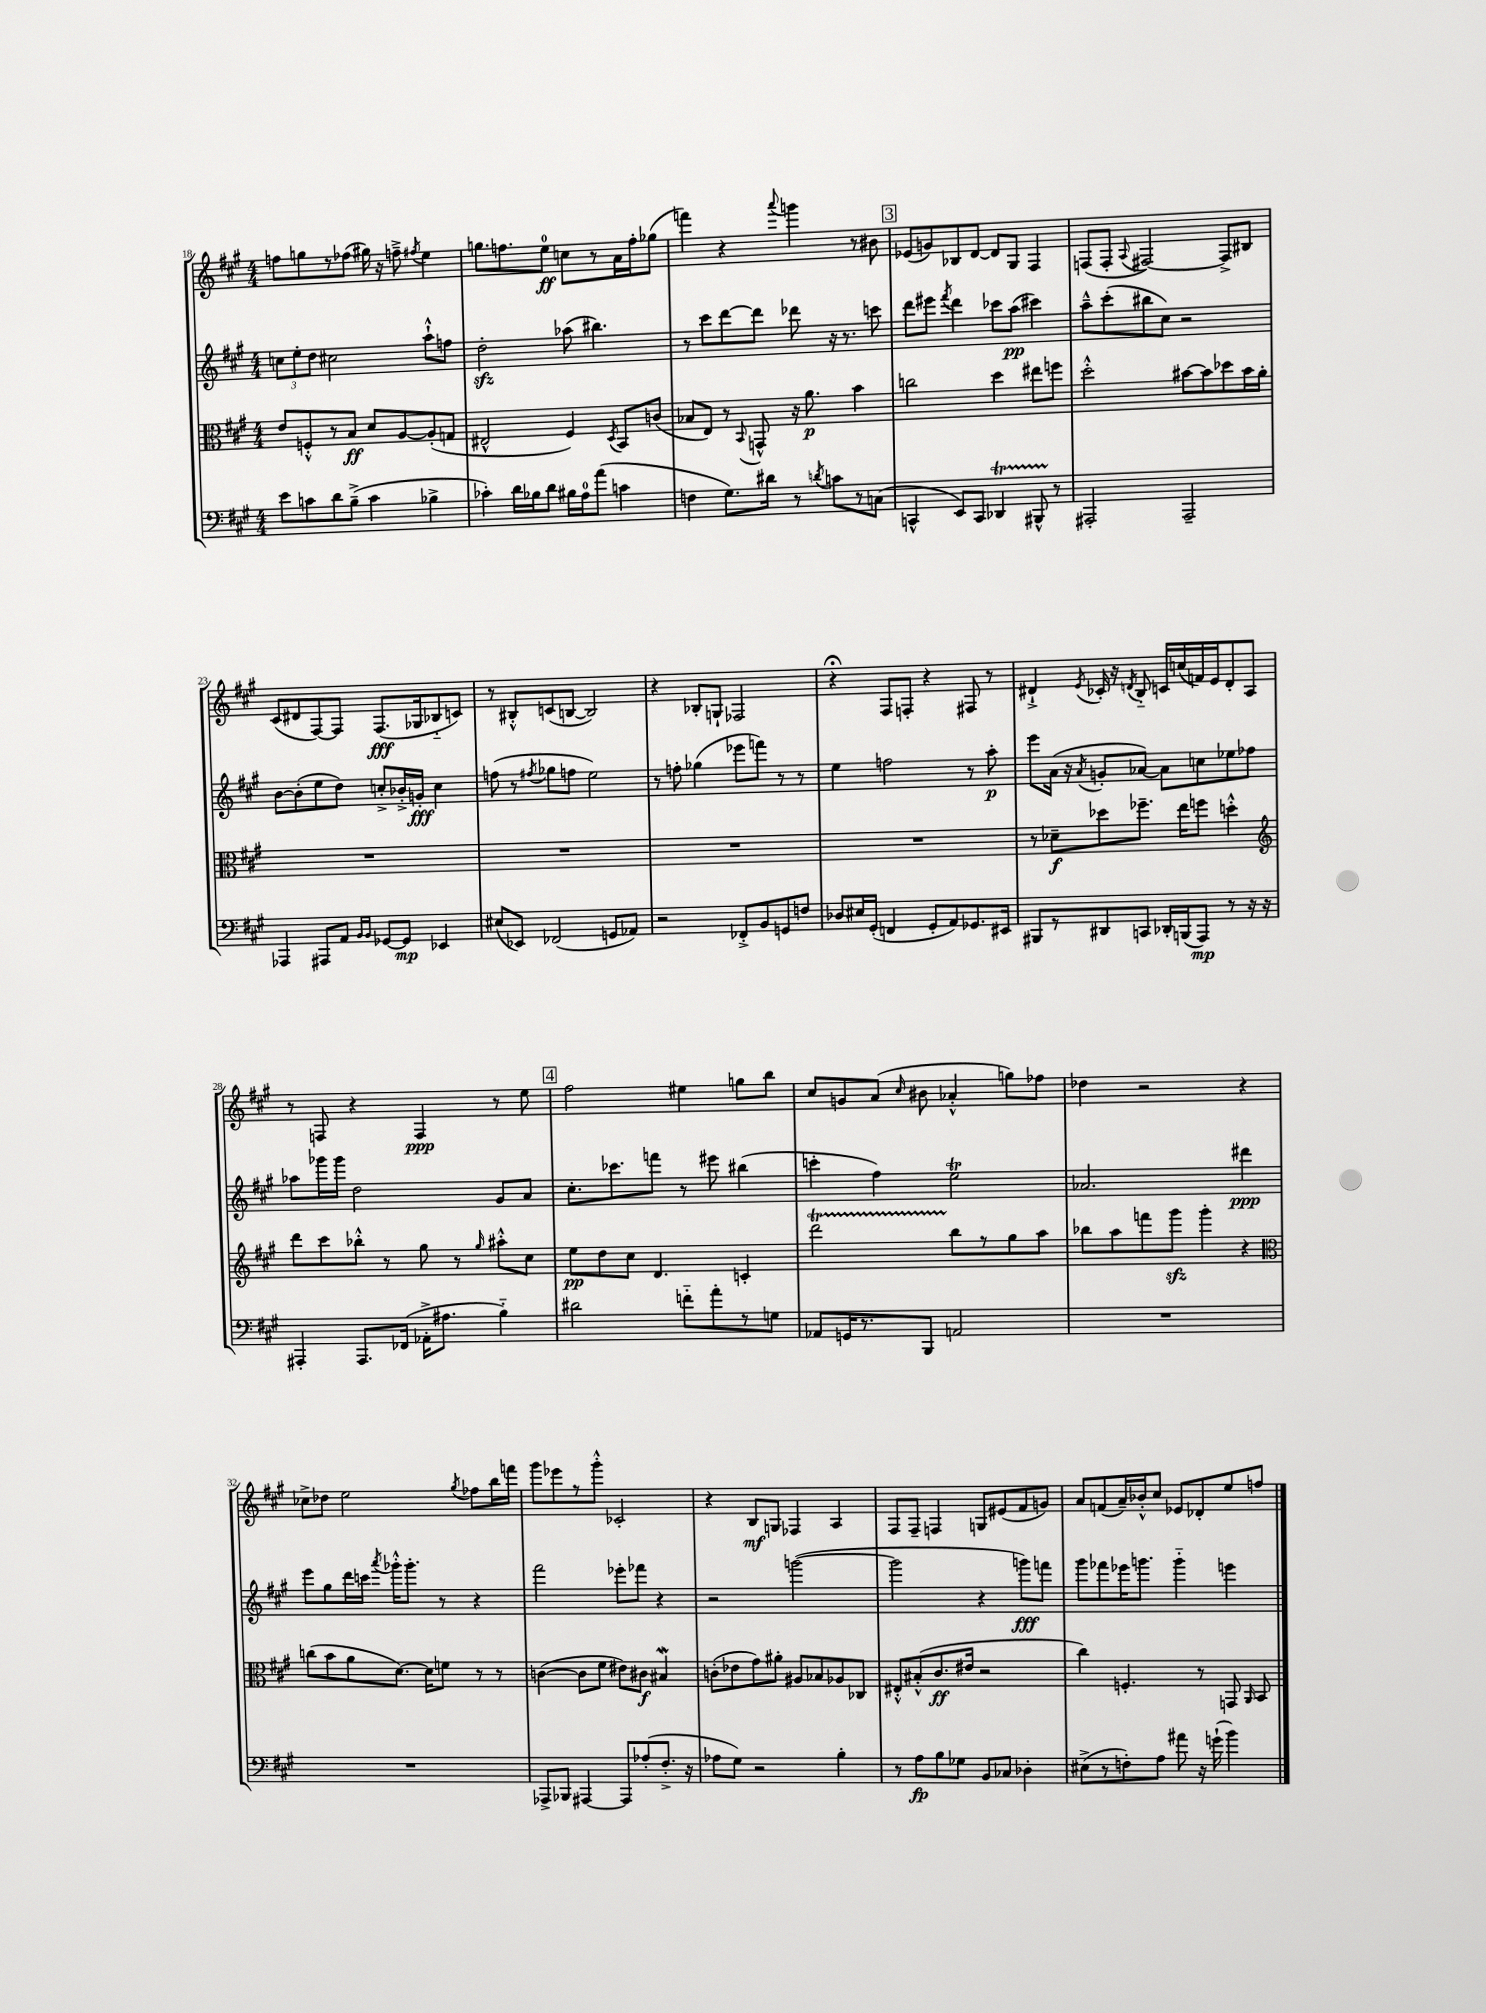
<<
\new StaffGroup <<
\new Staff = "s0" {
    \clef treble \key a \major \numericTimeSignature \time 4/4
    \autoBeamOff f''8[ g''8 r8 fes''8]( gis''16) r16 f''8---> \acciaccatura { fis''8 } e''4 |
    g''8.[ f''8. e''8]-0\ff c''8[ r8 a'16 f''16-. ges''8]( |
    f'''4) r4 \appoggiatura { a'''8 } g'''4 r8 bis'8 |
    \mark \markup { \box "3" } ees'8[( g'8) bes8 d'8]~ d'8[ gis8] fis4 |
    f8[( f8]-. \appoggiatura { a8 } fis2~) fis8[-> bis8] |
    cis'8[( dis'8 fis8~) fis8] fis8.[\fff( ges16 bes8-_ c'8]) |
    r8 bis8[-.-^ c'8( b8]~ b2) |
    r4 bes8[-. g8]-! fes2 |
    r4\fermata fis8[ f8]-. r4 fis8 r8 |
    dis'4-!-> \acciaccatura { e'8 } ces'16-. r16 \acciaccatura { d'8 } b8-_ c'16[ c''16( f'16) e'16 d'8-. a8] |
    r8 f8 r4 f4\ppp r8 e''8 |
    \mark \markup { \box "4" } fis''2 eis''4 g''8[ b''8] |
    cis''8[ g'8 a'8]( \grace { cis''16 } bis'8 aes'4-.-^ g''8[) fes''8] |
    des''4 r2 r4 |
    ces''8[-> des''8] e''2 \acciaccatura { gis''8 } fes''8[ b''16 f'''16] |
    gis'''8[ ees'''8 r8 gis'''8]-.-^ ces'2-. |
    r4 b8[\mf g8] fes4 a4 |
    fis8[ fis8]-- f4 g8[ eis'8( fis'8 g'8]) |
    a'8[ f'8( a'16--) bes'16-.-^ cis''8] ees'8[ des'8-. e''8 f''8] \bar "|." |
}
\new Staff = "s1" {
    \clef treble \key a \major \numericTimeSignature \time 4/4
    \autoBeamOff \tuplet 3/2 { c''8[ e''8-. d''8] } cis''2 a''8[-!-^ f''8] |
    d''2-.\sfz aes''8( bis''4.) |
    r8 cis'''8[ d'''8~ d'''8] des'''8 r16 r8. c'''8 |
    \mark \markup { \box "3" } d'''8[ eis'''8] \acciaccatura { fis'''8 } d'''4 ces'''8[ a''8]\pp( cis'''4) |
    a''8[---^ cis'''8-.( bis''8 cis''8]) r2 |
    b'8[~ b'8-.( e''8 d''8]) c''8[-.-> bes'16-.-> g'16]-.\fff c''4 |
    f''8( r8 \acciaccatura { fis''8 } ges''8[ f''8] e''2) |
    r8 f''8-. ges''4( ees'''8[ f'''8]) r8 r8 |
    e''4 f''2 r8 a''8-.\p |
    e'''8[ a'16]( r16 \acciaccatura { a'8 } g'8[-. aes'8]~) aes'8[ c''8 ees''8 fes''8] |
    aes''8[ ges'''16 ges'''16] d''2 gis'8[ a'8] |
    \mark \markup { \box "4" } cis''8.[-. ces'''8. f'''8] r8 eis'''8 bis''4( |
    c'''4-. fis''4) e''2\trill |
    aes'2. dis'''4\ppp |
    e'''8[ gis''8 d'''16 c'''16] \acciaccatura { a'''8 } ges'''16[-.-^ ges'''8.]-. r8 r4 |
    fis'''2 ees'''8[-. fes'''8] r4 |
    r2 g'''2~( |
    g'''2 r4 g'''8[\fff) f'''8] |
    gis'''8[ fes'''8 ees'''16 g'''8.] g'''4-_ e'''4 \bar "|." |
}
\new Staff = "s2" {
    \clef alto \key a \major \numericTimeSignature \time 4/4
    \autoBeamOff e'8[ f8-.-^ r8 b8]\ff d'8[ a8~ a8-.( g8] |
    eis2-^ fis4) \acciaccatura { d8 } b,8[ c'8]( |
    bes8[ e8]) r8 \appoggiatura { b,8 } g,8-^ r16 a'8.\p b'4 |
    \mark \markup { \box "3" } c''2 d''4 eis''8[ f''8] |
    d''2-.-^ bis'8[~ bis'8 des''8 bis'16 a'16]-. |
    R1 |
    R1 |
    R1 |
    R1 |
    r8 des'8[--\f des''8 fes''8.]-- e''16[ f''8] d''4-.-^ |
    \clef treble d'''8[ cis'''8 bes''8]-.-^ r8 gis''8 r8 \grace { gis''16 } ais''8[-.-^ cis''8] |
    \mark \markup { \box "4" } e''8[\pp d''8 cis''8] d'4. c'4-. |
    d'''2\startTrillSpan b''8[\stopTrillSpan r8 gis''8 a''8] |
    bes''8[ a''8 f'''8 gis'''8]\sfz gis'''4-. r4 |
    \clef alto c''8[( b'8 a'8 d'8.]~) d'16[ f'8] r8 r8 |
    c'4~( c'8[ fis'8] eis'8[) cis'8]\f bis4\mordent |
    c'8[-.( ees'8 gis'8) ais'8]-. ais8[ bes8 aes8 ces8] |
    eis8[-.-^ bis8-.-^( cis'8.\ff eis'16] r2 |
    cis''4) f4.-. r8 g,8 \grace { a,16 } b,8 \bar "|." |
}
\new Staff = "s3" {
    \clef bass \key a \major \numericTimeSignature \time 4/4
    \autoBeamOff e'8[ c'8 d'8 b8]--->( c'4 bes4-> |
    ces'4-.) d'16[ bes16 d'8] bis16[ a16-0 a'8]( c'4 |
    f4 gis8.[) dis'16] r8 \acciaccatura { d'8 } c'8[ r8 c8]( |
    \mark \markup { \box "3" } c,4-^ e,8[) c,8] des,4\startTrillSpan bis,,8-^ r8\stopTrillSpan |
    ais,,2-. ais,,2-- |
    aes,,4 ais,,8[ a,8] \grace { b,16[ b,16] } ges,8[~ ges,8]\mp ees,4 |
    eis8[( ees,8]) fes,2( g,8[ aes,8]) |
    r2 fes,8[-.-> b,8 g,8 f8] |
    des8[ eis16 gis,16]-.( f,4 gis,8[-. a,8) ges,8. eis,16] |
    bis,,8[ r8 dis,8 c,8] des,16[-. b,,16( a,,8]\mp) r8 r16 r16 |
    ais,,4-. ais,,8.[ fes,16]( aes,16[-.-> ais8.] b4-_) |
    \mark \markup { \box "4" } dis'2 f'8[-_ a'8-. r8 g8] |
    aes,8[ g,16 r8. b,,8] a,2 |
    R1 |
    R1 |
    aes,,8[-> bes,,8] ais,,4~ ais,,8[ aes8-.( fis8.]-.-> r16 |
    aes8[ gis8]) r2 b4-. |
    r8 a8[\fp b8 ges8] b,8[ ces8] des4-. |
    eis8[->( r8 f8-.) a8] ais'8 r16 g'16-!( b'4) \bar "|." |
}
>>
>>
\layout { \context { \Score currentBarNumber = #18 } }
